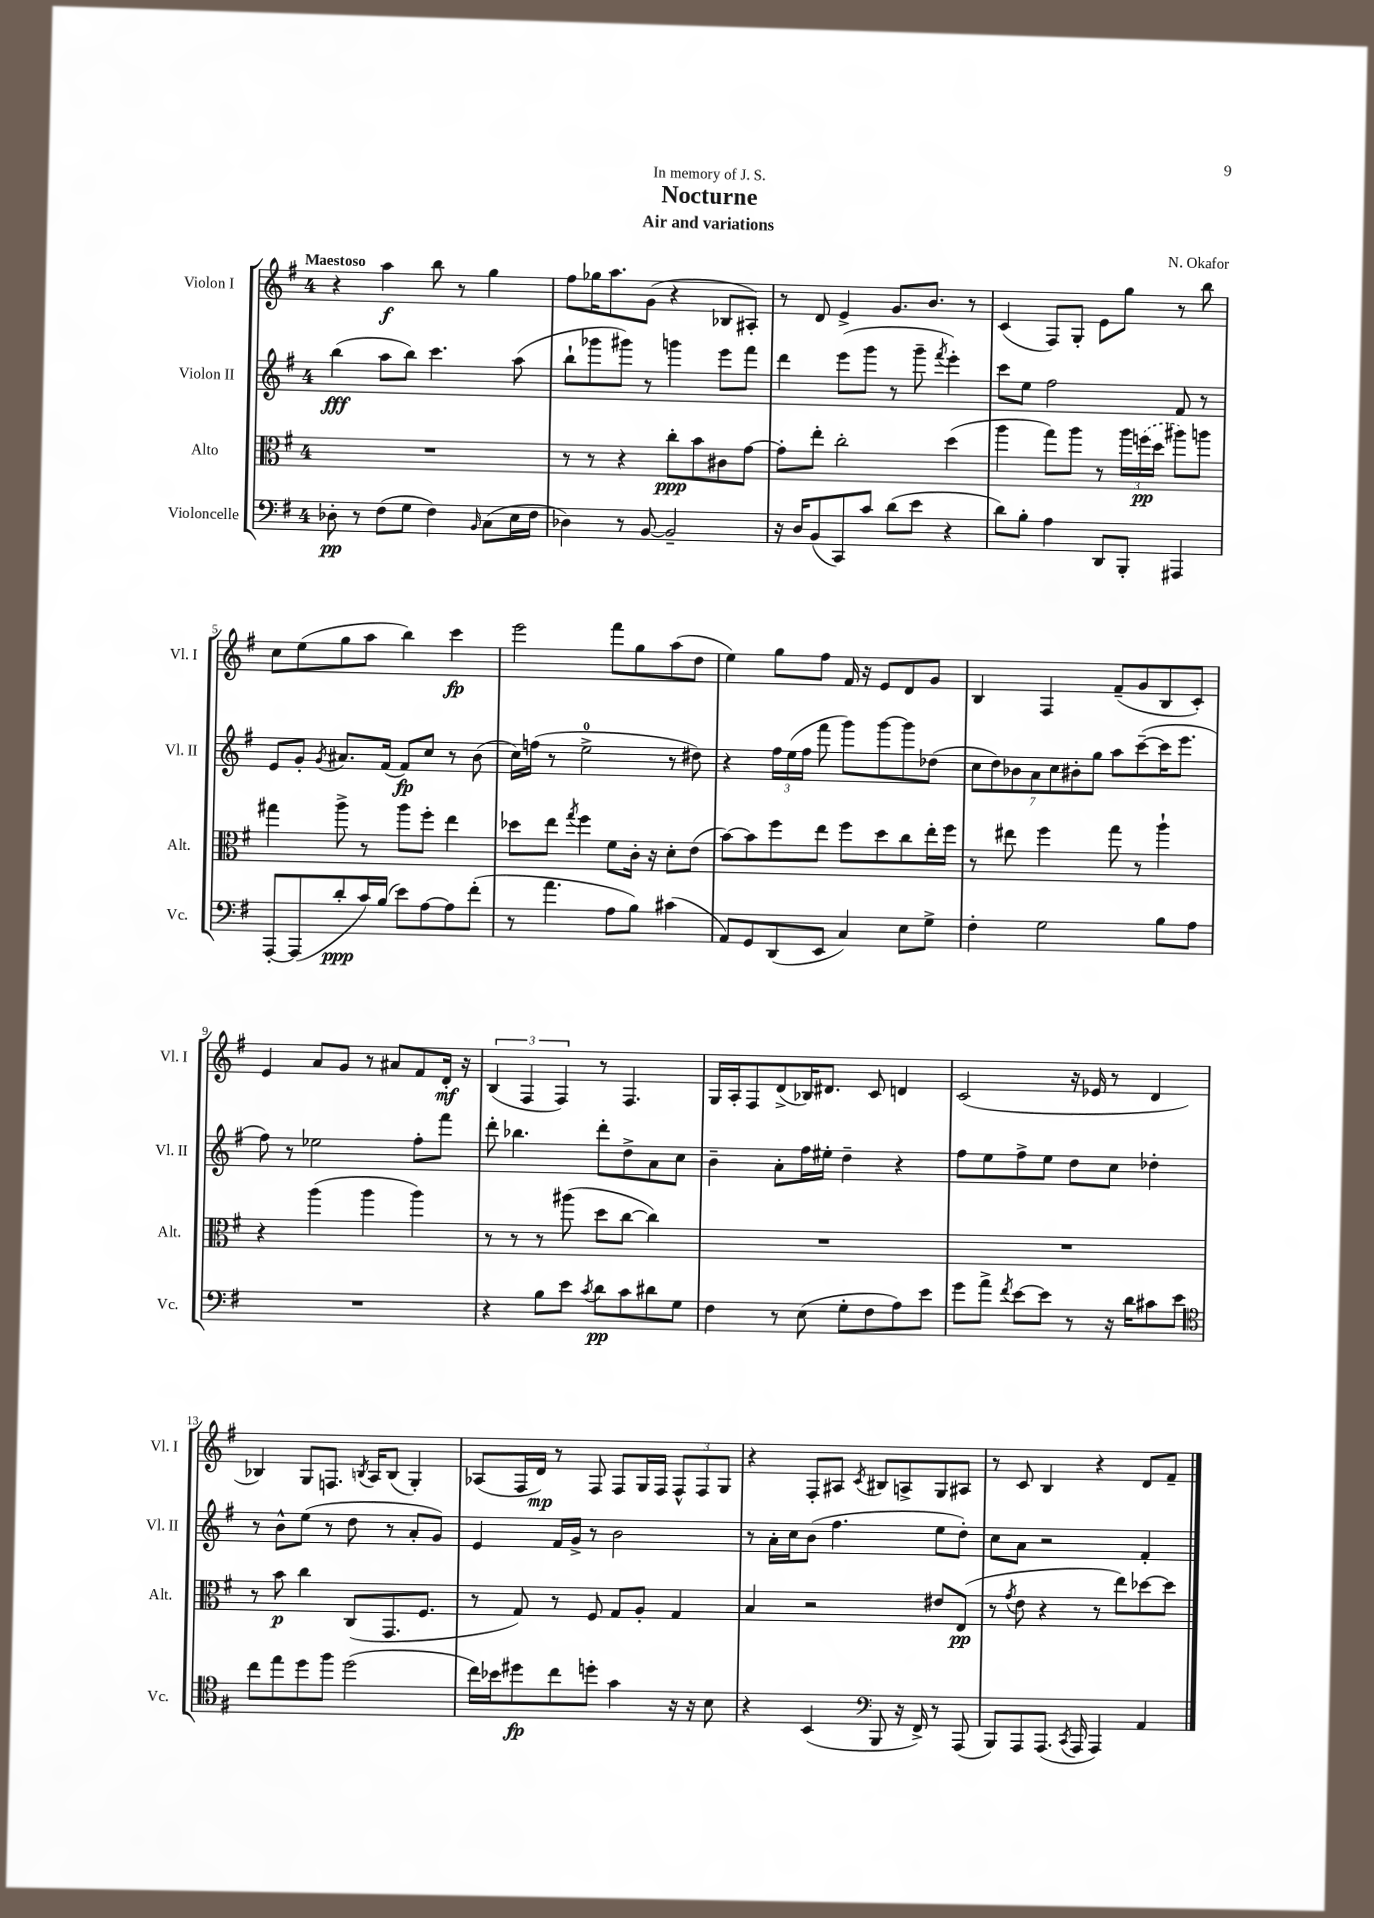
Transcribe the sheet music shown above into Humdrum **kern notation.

**kern	**kern	**kern	**kern
*staff4	*staff3	*staff2	*staff1
*clefF4	*clefC3	*clefG2	*clefG2
*k[f#]	*k[f#]	*k[f#]	*k[f#]
*M4/4	*M4/4	*M4/4	*M4/4
8D-'	1r	(4bb	4r
8r	.	.	.
(8F#	.	8aa	4aa
8G	.	8bb)	.
4F#)	.	4.ccc	8bb
.	.	.	8r
16qqBB	.	.	.
(8C	.	.	4gg
16E	.	(8aa	.
16F#	.	.	.
=	=	=	=
4D-)	8r	8bb`	8ff#
.	8r	8ggg-	16gg-
.	.	.	8.aa
8r	4r	8ggg#)	.
[8BB	.	8r	(8g
2BB~]	8cc'	4ggg	4r
.	8b	.	.
.	8c#	8eee	8B-
.	[8g	8fff#	8A#')
=	=	=	=
16r	8g']	4ddd	8r
16D	.	.	.
(8BB	8ee'	.	8d
8CC)	2cc'	(8eee	4e^
8c	.	8ggg	.
(8d	.	8r	8.g
8e	.	8ggg~	.
.	.	.	8.b
.	.	8qfff#	.
4r	(4dd	4eee')	.
.	.	.	8r
=	=	=	=
8d)	4aa	8ccc	(4c
8B'	.	8ee	.
4A	8gg)	2ff#	8F#)
.	8aa	.	8G'
8DD	8r	.	8e
8BBB'	24aa	.	8gg
.	(24ff	.	.
.	24dd	.	.
4AAA#	8aa#)	8f#	8r
.	8aa	8r	8bb
=	=	=	=
[8AAA'	4gg#	8e	8cc
(8AAA]	.	8g'	(8ee
.	.	8qg	.
8d'	8aa^	8.a#	8gg
16c)	8r	.	8aa
(16B	.	(16f#	.
8e)	8aa	8f#)	4bb)
[8A	8ff#'	8cc	.
8A]	4ee	8r	4ccc
(8f#'	.	(8b	.
=	=	=	=
8r	8dd-	16cc)	2eee
.	.	(16ff	.
4.a	8ee	8r	.
.	8qgg	.	.
.	4ff#	2ee^	.
8A	8f#	.	8fff#
8B)	16c'	.	8gg
.	16r	.	.
(4c#	8d'	8r	(8aa
.	(8e	8dd#)	8dd
=	=	=	=
8AA)	[8b)	4r	4ee)
8GG	8b]	.	.
(8DD	8ff#	24ff#	8gg
.	.	(24ee	.
.	.	24ff#	.
8EE	8ee	8fff#	8ff#
4C)	8ff#	8ggg)	16f#
.	.	.	16r
.	8dd	[8ggg	8e
8E	8cc	8ggg]	8d
8G^	16ee'	(8dd-	8g
.	16ff#	.	.
=	=	=	=
4F#'	8r	14cc	4B
.	.	14dd)	.
.	8ee#	.	.
.	.	14b-	.
.	.	14a	.
2G	4ff#	.	4F#
.	.	14cc	.
.	.	14b#'	.
.	.	14gg	.
.	8gg	8aa	(8f#~
.	8r	([8ccc~	8g
8B	4aa`	16ccc]	8B
.	.	8.eee	.
8A	.	.	8c')
=	=	=	=
1r	4r	8ff#)	4e
.	.	8r	.
.	(4aa	2ee-	8a
.	.	.	8g
.	4aa	.	8r
.	.	.	8a#
.	4aa)	8ff#'	8f#
.	.	8fff#	16d'
.	.	.	16r
=	=	=	=
4r	8r	8ddd'	(6B
.	8r	4.bb-	.
.	.	.	6F#
8B	8r	.	.
.	.	.	6F#)
8e	(8aa#	.	.
8qc	.	.	.
8d	8dd	8ddd'	8r
8c	[8cc	8dd^	4.F#
8d#	4cc])	8a	.
8G	.	8cc	.
=	=	=	=
4F#	1r	4b~	16G
.	.	.	16A'
.	.	.	8F#
8r	.	8a'	(8d^
(8E	.	16ff#	16B-)
.	.	16ee#'	8.d#
8G'	.	4dd~	.
8F#	.	.	8c
8A)	.	4r	4d
8e	.	.	.
=	=	=	=
8g	1r	8ff#	(2c
8a^	.	8ee	.
8qf#	.	.	.
[8e	.	8ff#^	.
8e]	.	8ee	.
8r	.	8dd	16r
.	.	.	16e-
16r	.	8cc	8r
16d	.	.	.
8c#	.	4dd-'	4d
8e	.	.	.
=	=	=	=
*clefC4	*	*	*
8cc	8r	8r	4B-)
8ee	8b	8b^^	.
8dd	4cc	(8ee	8G
8ff#	.	8r	8.F
(2dd	(8C	8dd	.
.	.	.	8qB
.	.	.	16A
.	8.GG	8r	(8B
.	.	8a'	4G')
.	8.F#	.	.
.	.	8g)	.
=	=	=	=
16cc)	8r	4e	(8A-
16b-	.	.	.
8dd#	8G)	.	16F#
.	.	.	16d)
8cc	8r	16f#	8r
.	.	16g^	.
8dd'	8F#	8r	8F#
4g	8G	2b	8F#
.	8A'	.	16G
.	.	.	16F#
16r	4G	.	12F#^^
16r	.	.	.
.	.	.	12F#
8B	.	.	.
.	.	.	12G
=	=	=	=
4r	4B	8r	4r
.	.	16a'	.
.	.	16cc	.
(4BB	2r	(8b	8F#'
.	.	4.ff#	8A#
*clefF4	*	*	*
.	.	.	8qc
8BBB	.	.	8B#
16r	.	.	8A^
16FF#^)	.	.	.
8r	8e#	8ee	8G
(8AAA	(8E	8dd')	8A#
=	=	=	=
8BBB)	8r	8cc	8r
.	8qg	.	.
8AAA	8e	8a	8c
(8.AAA	4r	2r	4B
8qCC	.	.	.
16AAA	.	.	.
4AAA)	8r	.	4r
.	8ee)	.	.
4AA	[8dd-	4f#'	8d
.	8dd-]	.	8f#~
==	==	==	==
*-	*-	*-	*-
